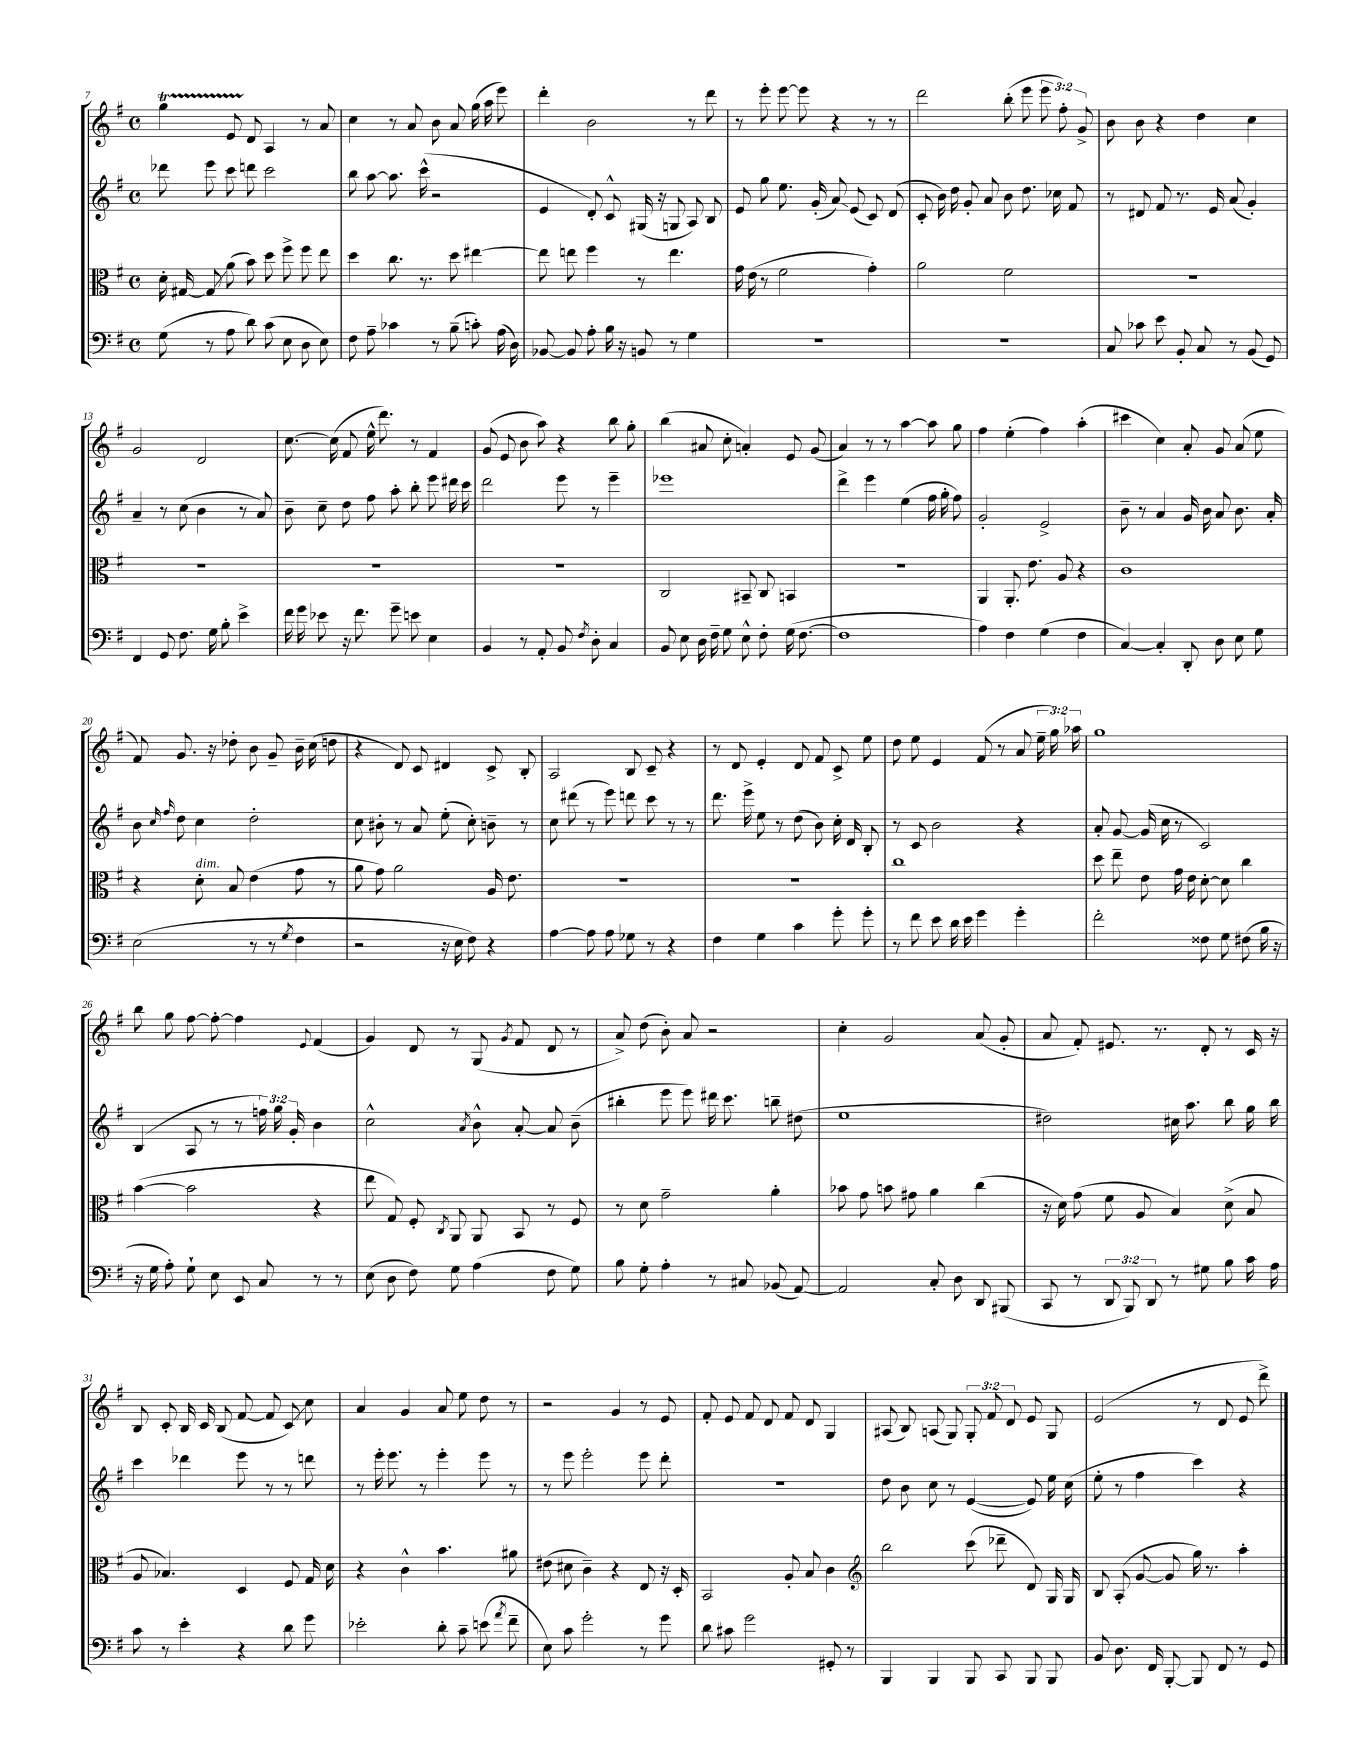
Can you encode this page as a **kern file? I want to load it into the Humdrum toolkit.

**kern	**kern	**kern	**kern
*staff4	*staff3	*staff2	*staff1
*clefF4	*clefC3	*clefG2	*clefG2
*k[f#]	*k[f#]	*k[f#]	*k[f#]
*M4/4	*M4/4	*M4/4	*M4/4
*met(c)	*met(c)	*met(c)	*met(c)
(8G\	16d'\	8ddd-\	4gg\
.	[16G#/	.	.
8r	8G#/]	8eee\	.
8A\	(8a\	8ccc\	8e/
8d\)	8b\)	8ddd\	8d/
(8c\	8dd\	2ccc\	4A/
8E\	8ff#^\	.	.
8D\	8ff#\	.	8r
8E\)	8ee\	.	8a/
=	=	=	=
8F#\	4dd\	8bb\	4cc\
8A~\	.	[8aa\	.
4c-\	8.cc\	8.aa\]	8r
.	.	.	8a/
.	8.r	(16ccc^^\	.
8r	.	2r	8b\
(8B~\	8dd\	.	8a/
8c'\)	[4ee#\	.	(16gg\
.	.	.	16aa\
(16A\	.	.	8eee\)
16D\)	.	.	.
=	=	=	=
[8BB-/	8ee#\]	4e/	4ddd'\
8BB-/]	8ee\	.	.
8A'\	4ff#\	8d'/)	2b\
16B\	.	8c^^/	.
16r	.	.	.
8BB/	8r	(16G#/	.
.	.	16r	.
8r	4.ee\	8G/	.
4G\	.	8A/)	8r
.	.	8B/	8ddd\
=	=	=	=
1r	16g\	8e/	8r
.	(16e\	.	.
.	8r	8gg\	8eee'\
.	2f#\	8.ee\	[8eee\
.	.	.	8eee\]
.	.	(16g'/	.
.	.	8a/)	4r
.	.	(8e/	.
.	4g'\)	8c/)	8r
.	.	(8d/	8r
=	=	=	=
1r	2a\	8c'/	2ddd\
.	.	16b\)	.
.	.	16dd\	.
.	.	8g'/	.
.	.	8a/	.
.	2f#\	8b\	(8bb'\
.	.	8.dd\	8eee\
.	.	.	12eee\
.	.	16cc-\	.
.	.	.	12ff#'\)
.	.	8f#/	.
.	.	.	12g^/
=	=	=	=
8C/	1r	8r	8b\
8c-\	.	8d#/	8b\
8e\	.	8f#/	4r
8BB'/	.	8.r	.
8C/	.	.	4dd\
.	.	16e/	.
8r	.	(8a/	.
(8BB/	.	4g'/)	4cc\
8GG/)	.	.	.
=	=	=	=
4FF#/	1r	4a~/	2g/
8GG/	.	8r	.
8.F#\	.	(8cc\	.
.	.	4b\	2d/
16G\	.	.	.
8B'\	.	.	.
4e^\	.	8r	.
.	.	8a/)	.
=	=	=	=
16f#\	1r	8b~\	[8.cc\
16g\	.	.	.
8e-\	.	8cc~\	.
.	.	.	(16cc\]
16r	.	8dd\	8f#/
8.f#\	.	.	.
.	.	8ff#\	16ee^^\
.	.	.	8.ddd\)
8g~\	.	8aa'\	.
8e\	.	8bb'\	8r
4E\	.	8eee\	4f#/
.	.	16ddd#\	.
.	.	16ccc\	.
=	=	=	=
4BB/	1r	2ddd\	(8g/
.	.	.	8e/
8r	.	.	8b\
8AA'/	.	.	8aa\)
8BB/	.	8eee\	4r
8qF#/	.	.	.
8D'\	.	8r	.
4C/	.	4eee~\	8bb\
.	.	.	8gg'\
=	=	=	=
8BB/	2C/	1eee-	(4bb\
8E\	.	.	.
16D\	.	.	8a#/
16F#~\	.	.	.
8G\	.	.	8cc'\
8E^^\	8BB#~/	.	4a'/)
8F#'\	8C/	.	.
(16G\	4BB/	.	8e/
[8.F#\	.	.	.
.	.	.	(8g/
=	=	=	=
1F#]	1r	4ddd^\	4a/)
.	.	4eee\	8r
.	.	.	8r
.	.	(4ee\	[4aa\
.	.	16ff#\	8aa\]
.	.	16gg'\	.
.	.	8ff#\)	8gg\
=	=	=	=
4A\)	4AA/	2g'/	4ff#\
4F#\	8.AA'/	.	(4ee'\
.	8.e\	.	.
(4G\	.	2e^/	4ff#\)
.	8A/	.	.
4F#\	4r	.	(4aa'\
=	=	=	=
[4C/)	1c	8b~\	4ccc#\
.	.	8r	.
4C'/]	.	4a/	4cc\)
8DD'/	.	16g/	8a'/
.	.	16b\	.
8D\	.	8a/	8g/
8E\	.	8.b\	(8a/
8G\	.	.	8ee\
.	.	16a'/	.
=	=	=	=
(2E\	4r	8b\	8f#/)
.	.	16qqcc/	.
.	.	16qqff#/	.
.	.	8dd\	8.g/
.	8d'\	4cc\	.
.	.	.	16r
.	8B/	.	8dd-'\
8r	(4e\	2dd'\	8b\
8r	.	.	8g~/
8qG/	.	.	.
4F#\	8g\	.	16b~\
.	.	.	(16cc\
.	8r	.	8dd\
=	=	=	=
2r	8a\	8cc\	4r
.	8g\)	8b#'\	.
.	2a\	8r	8d/)
.	.	8a/	8c/
16r	.	(8ee'\	4d#/
16E\	.	.	.
8F#\)	.	8cc'\)	.
4r	16A/	8b~\	8c^/
.	8.e\	.	.
.	.	8r	8B'/
=	=	=	=
[4A\	1r	8cc\	2A/
.	.	(8ddd#\	.
8A\]	.	8r	.
8A\	.	8eee\)	.
8G-\	.	8ddd\	8B/
8r	.	8ccc\	8c~/
4r	.	8r	4r
.	.	8r	.
=	=	=	=
4F#\	1r	8.ddd\	8r
.	.	.	8d/
.	.	16eee^\	.
4G\	.	8ee\	4e'/
.	.	8r	.
4c\	.	(8dd\	8d/
.	.	8b\)	8f#/
8g'\	.	16cc'\	8c^/
.	.	16d/	.
8g'\	.	8B'/	8ee\
=	=	=	=
8r	1cc	8r	8dd\
8f#\	.	8c/	8ee\
8e\	.	2b\	4e/
16d\	.	.	.
16e\	.	.	.
4g\	.	.	(8f#/
.	.	.	8r
4g'\	.	4r	8a/
.	.	.	24ee~\
.	.	.	24gg\)
.	.	.	24aa-\
=	=	=	=
2f#'\	8dd\	8a'/	1gg
.	8ee~\	[8g/	.
.	8e\	(16g/]	.
.	.	16cc\	.
.	16g\	8r	.
.	16e\	.	.
8F##\	[8d'\	2c/)	.
8G\	8d\]	.	.
(8F#\	4cc\	.	.
16B\	.	.	.
16r	.	.	.
=	=	=	=
16r	([4b\	(4B/	8bb\
16G\	.	.	.
8A'\)	.	.	8gg\
8G`\	2b\]	8A/	[8ff#\
8E\	.	8r	8ff#'\_
8EE/	.	8r	4ff#\]
8C/	.	24ff\)	.
.	.	24gg\	.
.	.	24g'/	.
.	.	.	8qqe/
8r	4r	4b\	(4f#/
8r	.	.	.
=	=	=	=
(8E\	8ee\	2cc^^\	4g/)
8D\	8G/)	.	.
8F#\)	8F#'/	.	8d/
.	8qC/	.	.
8G\	8AA/	.	8r
.	.	8qa/	.
(4A\	8AA/	8b^^\	(8G/
.	.	.	8qg/
.	8BB/	[8a'/	8f#/
8F#\	8r	8a/]	8d/
8G\)	8F#/	(8b~\	8r
=	=	=	=
8B\	8r	4bb#'\	8a^/)
8G'\	8d\	.	(8dd\
4A'\	2g~\	8eee\	8b'\)
.	.	8eee\)	8a/
8r	.	16ddd#\	2r
.	.	8.ccc\	.
8C#/	.	.	.
(8BB-/	4a'\	8bb~\	.
[8AA/)	.	(8dd#\	.
=	=	=	=
2AA/]	8b-\	1ee	4cc'\
.	8g\	.	.
.	8b\	.	2g/
.	8g#\	.	.
8C'/	4a\	.	.
8D\	.	.	.
8DD/	(4cc\	.	(8a/
(8BBB#/	.	.	8g'/
=	=	=	=
8CC/	16r	2dd#\)	8a/
.	16d\)	.	.
8r	(8g\	.	8f#'/)
12DD/	8f#\	.	8.e#/
12BBB/)	.	.	.
.	8A/	.	.
12DD/	.	.	.
.	.	.	8.r
8r	4B/)	16cc#\	.
.	.	8.aa\	.
8G#\	.	.	8d'/
8B\	(8d^\	8bb\	8r
16c\	8B/	16gg\	16c/
16A\	.	16bb\	16r
=	=	=	=
8c\	8A/	4ccc\	8B/
8r	4.B-/)	.	8c'/
4e'\	.	4ddd-\	16B/
.	.	.	16c/
.	.	.	(8B/
4r	4D/	8eee\	[8f#/
.	.	8r	8f#/]
8d\	8F#/	8r	8c/)
8g\	16G/	8ddd\	8cc\
.	16d\	.	.
=	=	=	=
2e-'\	4r	8r	4a/
.	.	16eee'\	.
.	.	8.eee\	.
.	4c^^\	.	4g/
.	.	8r	.
8d'\	4.b\	4eee'\	8a/
8c~\	.	.	8ee\
(8e\	.	8eee\	8dd\
8qa/	.	.	.
8f#~\	8a#\	8r	8r
=	=	=	=
8E\)	(8e#\	8r	2r
8c\	8d#\	8eee\	.
2g'\	4c~\)	2eee'\	.
.	4r	.	4g/
8r	8E/	8eee\	8r
8g\	16r	8ddd'\	8e/
.	16D'/	.	.
=	=	=	=
8d\	2BB/	1r	8f#'/
8c#\	.	.	8e/
2g\	.	.	8f#/
.	.	.	8d/
.	8A'/	.	8f#/
.	8B/	.	8d/
8GG#'/	4c\	.	4G/
8r	.	.	.
=	=	=	=
*	*clefG2	*	*
4BBB/	2bb\	8dd\	(8A#/
.	.	8b\	8B/)
4BBB/	.	8cc\	(8A/
.	.	8r	8G/)
8BBB/	(8ccc\	([4e/	12G'/
.	.	.	12f#/
8CC/	8ddd-~\	.	.
.	.	.	12d/
8BBB/	8d/)	8e/])	8e/
8BBB/	16G/	16ee\	8G/
.	16G/	(16cc\	.
=	=	=	=
8BB/	8B/	8ee'\	(2e/
8.D\	(8A'/	8r	.
.	[8g/	4ff#\	.
16FF#/	.	.	.
[8BBB'/	8g/]	.	.
8BBB/]	16gg\)	4ccc\)	8r
.	8.r	.	.
8FF#/	.	.	8d/
8r	4aa'\	4r	8e/
8GG/	.	.	8ddd^\)
==	==	==	==
*-	*-	*-	*-
